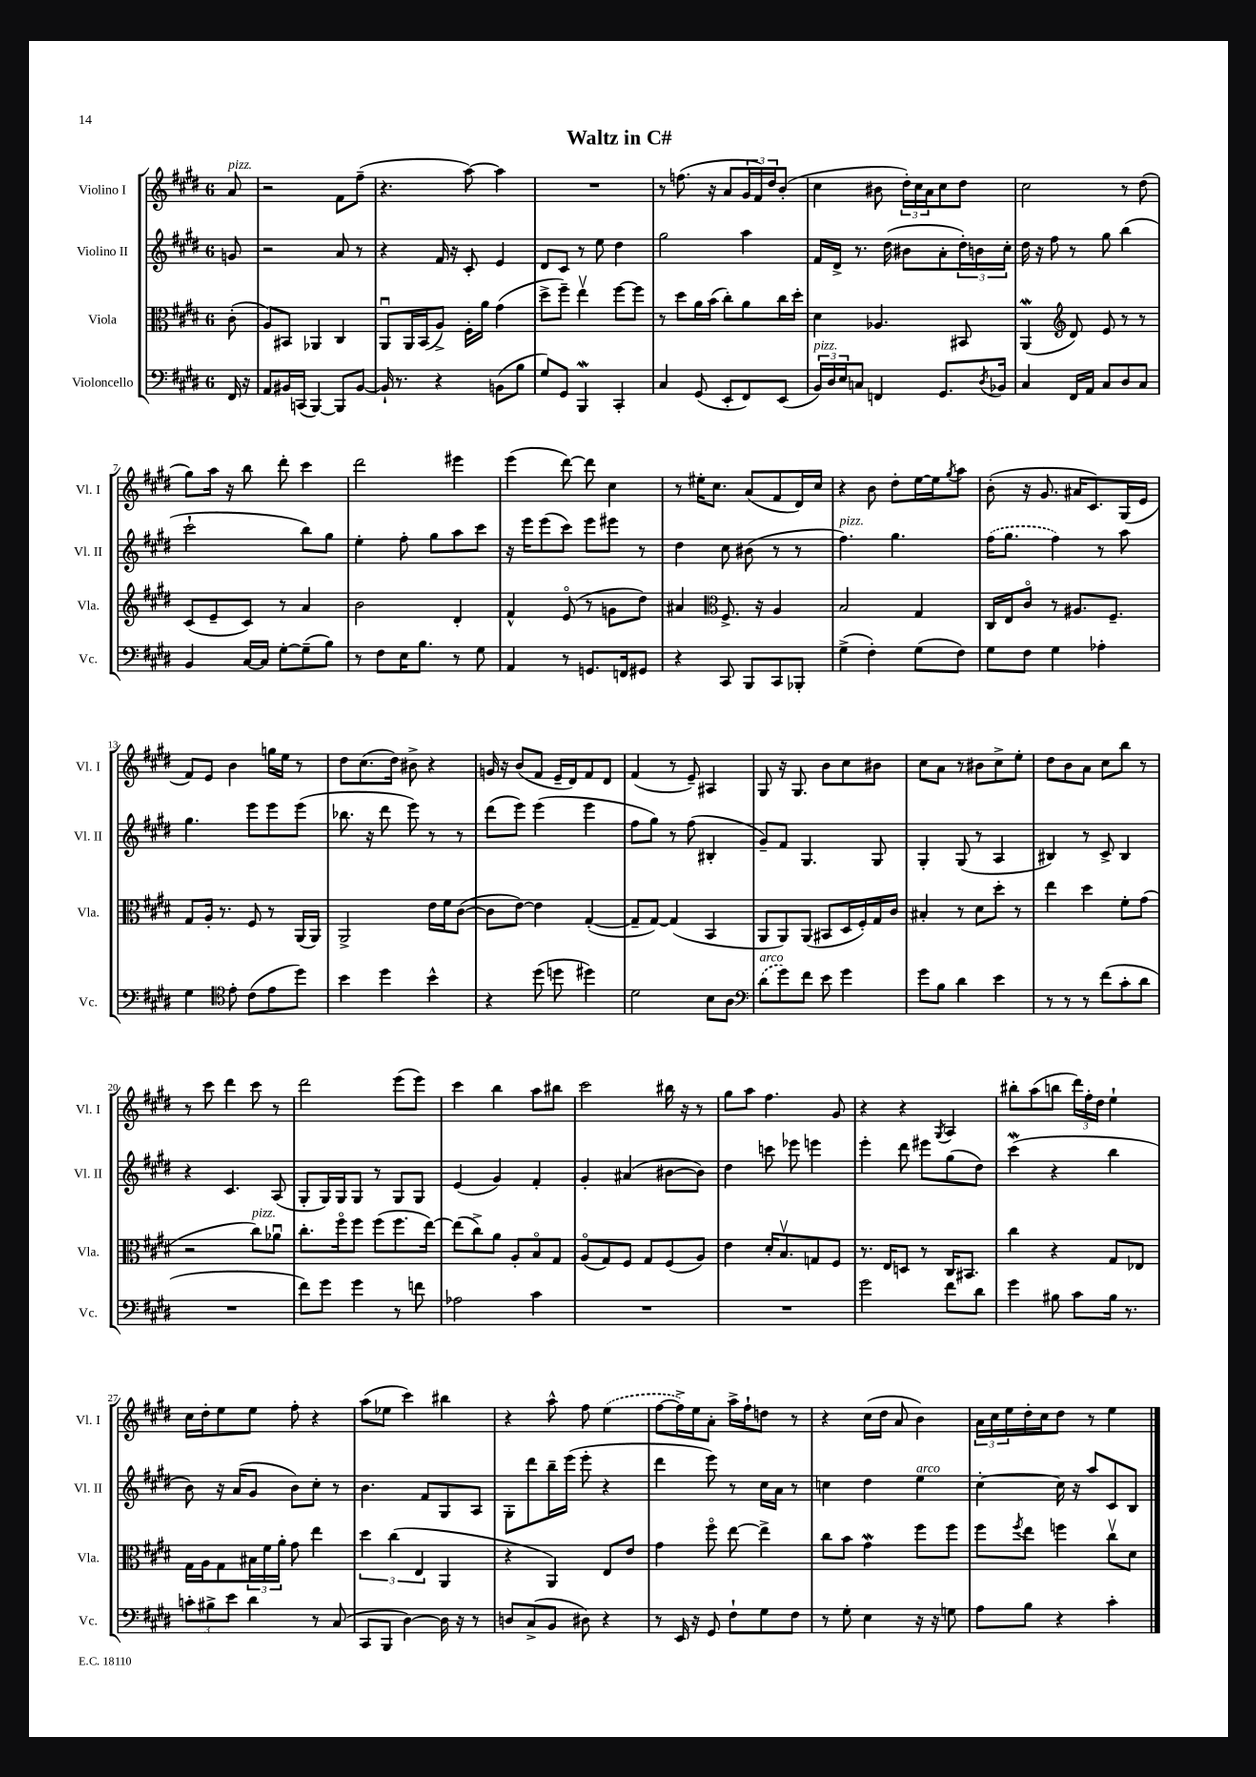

**kern	**kern	**kern	**kern
*part4	*part3	*part2	*part1
*staff4	*staff3	*staff2	*staff1
*I"Violoncello	*I"Viola	*I"Violino II	*I"Violino I
*I'Vc.	*I'Vla.	*I'Vl. II	*I'Vl. I
*clefF4	*clefC3	*clefG2	*clefG2
*k[f#c#g#d#]	*k[f#c#g#d#]	*k[f#c#g#d#]	*k[f#c#g#d#]
*M6/8	*M6/8	*M6/8	*M6/8
=	=	=	=
!	!	!	!LO:TX:a:i:t=pizz.
16FF#/	(8c#'\	8gn/	8a/
16r	.	.	.
=1	=1	=1	=1
8AA/L	8A/L)	2r	2r
16BB#X/L	8BB#X/J	.	.
(16CCn/JJ	.	.	.
[4BBB/)	4AA-X/	.	.
8BBB/L]	4C#/	8a/	8f#\L
[8BB#/J	.	8r	(8ff#~\J
=2	=2	=2	=2
16BB#`/]	8AAu/L	4r	4.r
8.r	.	.	.
.	16AA/L	.	.
.	(16BB/J	.	.
4r	8A^/J)	16f#/	.
.	.	16r	.
.	16F#'\LL	8c#'/	[8aa\)
.	16a\JJ	.	.
(8BBn\L	(4g#\	4e/	4aa\]
8B\J	.	.	.
=3	=3	=3	=3
8G#/L)	8dd#^\L	8d#/L	2.r
8GG#/J	8ff#~\J)	8c#/J	.
4BBBW/	4eev\	8r	.
.	.	8ee\	.
4CC#'/	[8ff#\L	4dd#\	.
.	8ff#\J]	.	.
=4	=4	=4	=4
4C#/	8r	2gg#\	8r
.	8dd#\L	.	(8.ffn\
(8GG#/	16a\L	.	.
.	(16b\JJ	.	16r
8EE'/L	8cc#'\L)	.	8a/L
8FF#/)	8a\	4aa\	24g#/L
.	.	.	24f#/)
.	.	.	24dd#/J
(8EE/J	16cc#\L	.	(8b'/J
.	16dd#'\JJ	.	.
=5	=5	=5	=5
!LO:TX:a:i:t=pizz.	!	!	!
24BB/LL)	4d#\	16f#/LL	4cc#\
24D#/	.	.	.
.	.	16d#^/JJ	.
24E/J	.	.	.
8Cn/J	.	8.r	.
4FFn/	4.A-X/	.	8b#X\
.	.	(16dd#\	.
.	.	8b#X\L	24dd#'\LL)
.	.	.	24cc#\
.	.	.	24a\J
8.GG#/L	.	8a'\	8cc#\
.	8BB#X/	24dd#'\L)	8dd#\J
.	.	24bn\	.
8qD#/	.	.	.
16BB-X/Jk	.	.	.
.	.	24cc#'\JJ	.
=6	=6	=6	=6
4C#/	(4AAw/	16dd#\	2cc#\
.	.	16r	.
.	.	8ff#\	.
*	*clefG2	*	*
16FF#/LL	8d#/)	8r	.
16AA/JJ	.	.	.
8C#/L	8e/	8gg#\	.
8D#/	8r	(4bb\	8r
8C#/J	8r	.	(8dd#\
!!LO:LB:g=z
=7	=7	=7	=7
4BB/	(8c#/L	2ccc#`\	8gg#\L)
.	8e~/	.	16aa\Jk
.	.	.	16r
[16C#/LL	8c#/J)	.	8bb\
16C#/JJ]	.	.	.
[8G#'\L	8r	.	8ddd#'\
(8G#~\]	4a/	8bb\L)	4ccc#\
8B\J)	.	8gg#\J	.
=8	=8	=8	=8
8r	2b\	4ee'\	2ddd#\
8F#\L	.	.	.
16E\K	.	8ff#'\	.
8.B\J	.	.	.
.	.	8gg#\L	.
8r	4d#'/	8aa\	4eee#X\
8G#\	.	8ccc#\J	.
=9	=9	=9	=9
4AA/	4f#^^/	16r	(4eee\
.	.	16eee\KL	.
.	.	(8eee\	.
8r	(8e/	8ccc#\J)	[8ddd#\)
8.GGn/L	8r	8eee\L	8ddd#\]
.	8gn\L	8eee#X\J	4cc#\
16FFn/k	.	.	.
8GG#X/J	8dd#\J)	8r	.
=10	=10	=10	=10
4r	4a#X/	4dd#\	8r
.	.	.	16ee#X'\KL
.	.	.	8.cc#\J
*	*clefC3	*	*
8CC#/	8.F#^/	8cc#\	.
8BBB/L	.	(8b#X\	(8a/L
.	16r	.	.
8CC#/	4A/	8r	8f#/
8BBB-X'/J	.	8r	16d#/L)
.	.	.	16cc#/JJ
=11	=11	=11	=11
!	!	!LO:TX:a:i:t=pizz.	!
(4G#^\	2B/	4.ff#\)	4r
4F#'\)	.	.	8b\
.	.	4.gg#\	8dd#'\L
(8G#\L	4G#/	.	[16ee\L
.	.	.	16ee\J]
.	.	.	8qgg#/
8F#\J)	.	.	8aa\J
=12	=12	=12	=12
8G#\L	16C#/LL	(16ff#\KL	(8b'\
.	16E/J	8.gg#\J	.
8F#\J	8c#/J	.	16r
.	.	.	8.g#/
4G#\	8r	4ff#\)	.
.	8.A#X/L	.	16a#X/KL
.	.	.	8.c#/)
4A-X'\	.	8r	.
.	8.F#~/J	.	.
.	.	8aa\	(16G#/L
.	.	.	16e/JJ
!!LO:LB:g=z
=13	=13	=13	=13
4G#\	8G#/L	4.gg#\	8f#/L)
.	16A'/Jk	.	8e/J
.	8.r	.	.
*clefC4	*	*	*
8e'\	.	.	4b\
(8c#\L	8F#/	8eee\L	.
8e\	8r	8eee\	16ggn\LL
.	.	.	16ee\JJ
8dd#\J)	(16AA/LL	(8eee\J	8r
.	16AA/JJ)	.	.
=14	=14	=14	=14
4b\	2AA^/	8.bb-X\	8dd#\L
.	.	.	(8.cc#\
.	.	16r	.
4dd#\	.	8ddd#\	.
.	.	.	16dd#\Jk)
.	.	8eee\)	8b#X^\
4b^^\	16e\LL	8r	4r
.	16f#\J	.	.
.	([8c#\J	8r	.
=15	=15	=15	=15
4r	8c#\L]	(8ddd#\L	16gn/
.	.	.	16r
.	[8e\J)	8eee\J)	(8b/L
(8dd#\	4e\]	(4eee\	8f#/J
8ddn\	.	.	16e~/LL
.	.	.	16d#/J)
4dd#X\)	([4G#'/	4eee\	8f#/
.	.	.	8d#/J
=16	=16	=16	=16
2d#\	8G#~/L]	8ff#\L	(4f#/
.	[8G#/J)	8gg#\J)	.
.	(4G#/]	8r	8r
.	.	(8ff#\	8e~/)
8B\L	4BB/	4B#X'/	4A#X/
8A\J	.	.	.
=17	=17	=17	=17
*clefF4	*	*	*
!LO:TX:a:i:t=arco	!	!	!
(8d#\L	8AA/L	8g#~/L)	8G#/
8g#\)	8AA/)	8f#/J	16r
.	.	.	8.G#/
8f#\J	(8AA/J	4.G#/	.
8e\	8BB#X/L	.	8b\L
4g#\	16D#/L	.	8cc#\
.	16F#'/)	.	.
.	16G#/	8G#/	8b#X\J
.	16c#/JJ	.	.
=18	=18	=18	=18
8g#\L	4B#X'/	4G#'/	8cc#\L
8B\J	.	.	8a\J
4d#\	8r	(8G#/	8r
.	8d#\L	8r	8b#X\L
4e\	8dd#'\J	4A/	8cc#^\
.	8r	.	8ee'\J
=19	=19	=19	=19
8r	4ee\	4B#X/)	8dd#\L
8r	.	.	8b\
8r	4dd#\	8r	8a\J
(8f#\L	.	8c#^/	8cc#\L
8c#'\	8f#'\L	4B#/	8bb\J
8d#\J	(8g#\J	.	8r
!!LO:LB:g=z
=20	=20	=20	=20
2.r	2r	4r	8r
.	.	.	8ccc#\
.	.	4.c#/	4ddd#\
!	!LO:TX:a:i:t=pizz.	!	!
.	8cc#\L)	.	8ccc#\
.	8a-Xu\J	(8A/	8r
=21	=21	=21	=21
8f#\L)	8.cc#'\L	8G#'/L	2ddd#\
8g#\J	.	16G#/L)	.
.	16ff#\k	16G#/J	.
4g#\	8ff#\J	8G#/J	.
.	(8ff#\L	8r	.
8r	8.ff#\	8G#/L	(8eee\L
8fn\	.	8G#/J	8eee\J)
.	[16ee\Jk)	.	.
=22	=22	=22	=22
2A-X\	(8ee\L]	(4e/	4ccc#\
.	8cc#^\)	.	.
.	8a\J	4g#/)	4bb\
.	8A'/L	.	.
4c#\	8B/	4f#'/	8aa\L
.	8G#/J	.	8bb#X\J
=23	=23	=23	=23
2.r	(8A/L	4g#'/	2ccc#\
.	8G#/)	.	.
.	8F#/J	(4a#X/	.
.	8G#/L	.	.
.	(8F#/	[8b#X\L	16bb#X\
.	.	.	16r
.	8A/J)	8b#\J])	8r
=24	=24	=24	=24
2.r	4e\	4dd#\	8gg#\L
.	.	.	8aa\J
.	16d#'/KL	8cccn\	4.ff#\
.	8.Bv/	.	.
.	.	8eee-X\	.
.	8Gn/	4eeen\	.
.	8F#/J	.	8g#/
=25	=25	=25	=25
2g#\	8.r	4eee'\	4r
.	16E/KL	.	.
.	8Dn/J	8ddd#\	4r
.	8r	8eee#X\L	.
.	.	.	8qG#/
8f#\L	16C#/KL	(8gg#\	4A/
.	8.BB#X/J	.	.
8d#\J	.	8dd#\J)	.
=26	=26	=26	=26
4g#\	4cc#\	(4ccc#W\	8bb#X'\L
.	.	.	(8aa\
8B#X\	4r	4r	8bbn\J
8c#\L	.	.	24ddd#\LL)
.	.	.	24ff#'\
.	.	.	24dd#\JJ
16B#\Jk	8G#/L	4bb\	4ee`\
8.r	.	.	.
.	8E-X/J	.	.
!!LO:LB:g=z
=27	=27	=27	=27
12cn'\L	16G#\LL	8b\)	16cc#\LL
.	16A\J	.	16dd#'\J
12B#X^\	.	.	.
.	8G#\	16r	8ee\
12e\J	.	.	.
.	.	(16a/KL	.
4d#\	24B#X\L	8g#/J	8ee\J
.	24f#\	.	.
.	24a'\JJ	.	.
.	8g#\	8b\L)	8ff#'\
8r	4ee\	8cc#'\J	4r
(8C#/	.	8r	.
=28	=28	=28	=28
8CC#/L	6dd#\	4.b\	(8aa\L
8BBB/J	.	.	8ee-X\J
.	(6cc#\	.	.
[4D#\)	.	.	4ccc#\)
.	6E/	.	.
.	.	8f#/L	.
16D#\]	4AA/	8G#/	4bb#X\
16r	.	.	.
8r	.	8A/J	.
=29	=29	=29	=29
8Dn/L	4r	8G#'\L	4r
(8C#^/	.	8ddd#\	.
8BB/J	4AA/)	16bb~\L	8aa^^\
.	.	(16eee\JJ	.
8D#X\)	.	8eee'\	8ff#\
4r	8E/L	4r	(4ee\
.	8e/J	.	.
=30	=30	=30	=30
8r	4g#\	4ddd#\	[8ff#\L
16EE/	.	.	16ff#^\L])
16r	.	.	16ee\J
8GG#/	8ff#\	8eee\)	8a'\J
8F#`\L	[8ee\	8r	16aa^\LL
.	.	.	16ff#`\J
8G#\	4ee^\]	16cc#\LL	8ddn\J
.	.	16a\JJ	.
8F#\J	.	8r	8r
=31	=31	=31	=31
8r	8cc#\L	4ccn\	4r
8G#'\	8b\J	.	.
4E\	4g#W\	4dd#\	(16cc#\LL
.	.	.	16dd#\JJ
.	.	.	8a/
!	!	!LO:TX:a:i:t=arco	!
16r	8ff#\L	4ee\	4b\)
16r	.	.	.
8Gn\	8ff#\J	.	.
=32	=32	=32	=32
8A\L	8ff#\L	[4cc#'\	24a\LL
.	.	.	24cc#\
.	.	.	24ee\
.	8qff#/	.	.
8B\J	8ee\J	.	16dd#'\
.	.	.	16cc#\J
4r	4ffn\	16cc#\]	8dd#\J
.	.	16r	.
.	.	8aa/L	8r
4c#'\	8cc#v\L	8c#/	4ee\
.	8d#\J	8B/J	.
==	==	==	==
*-	*-	*-	*-
